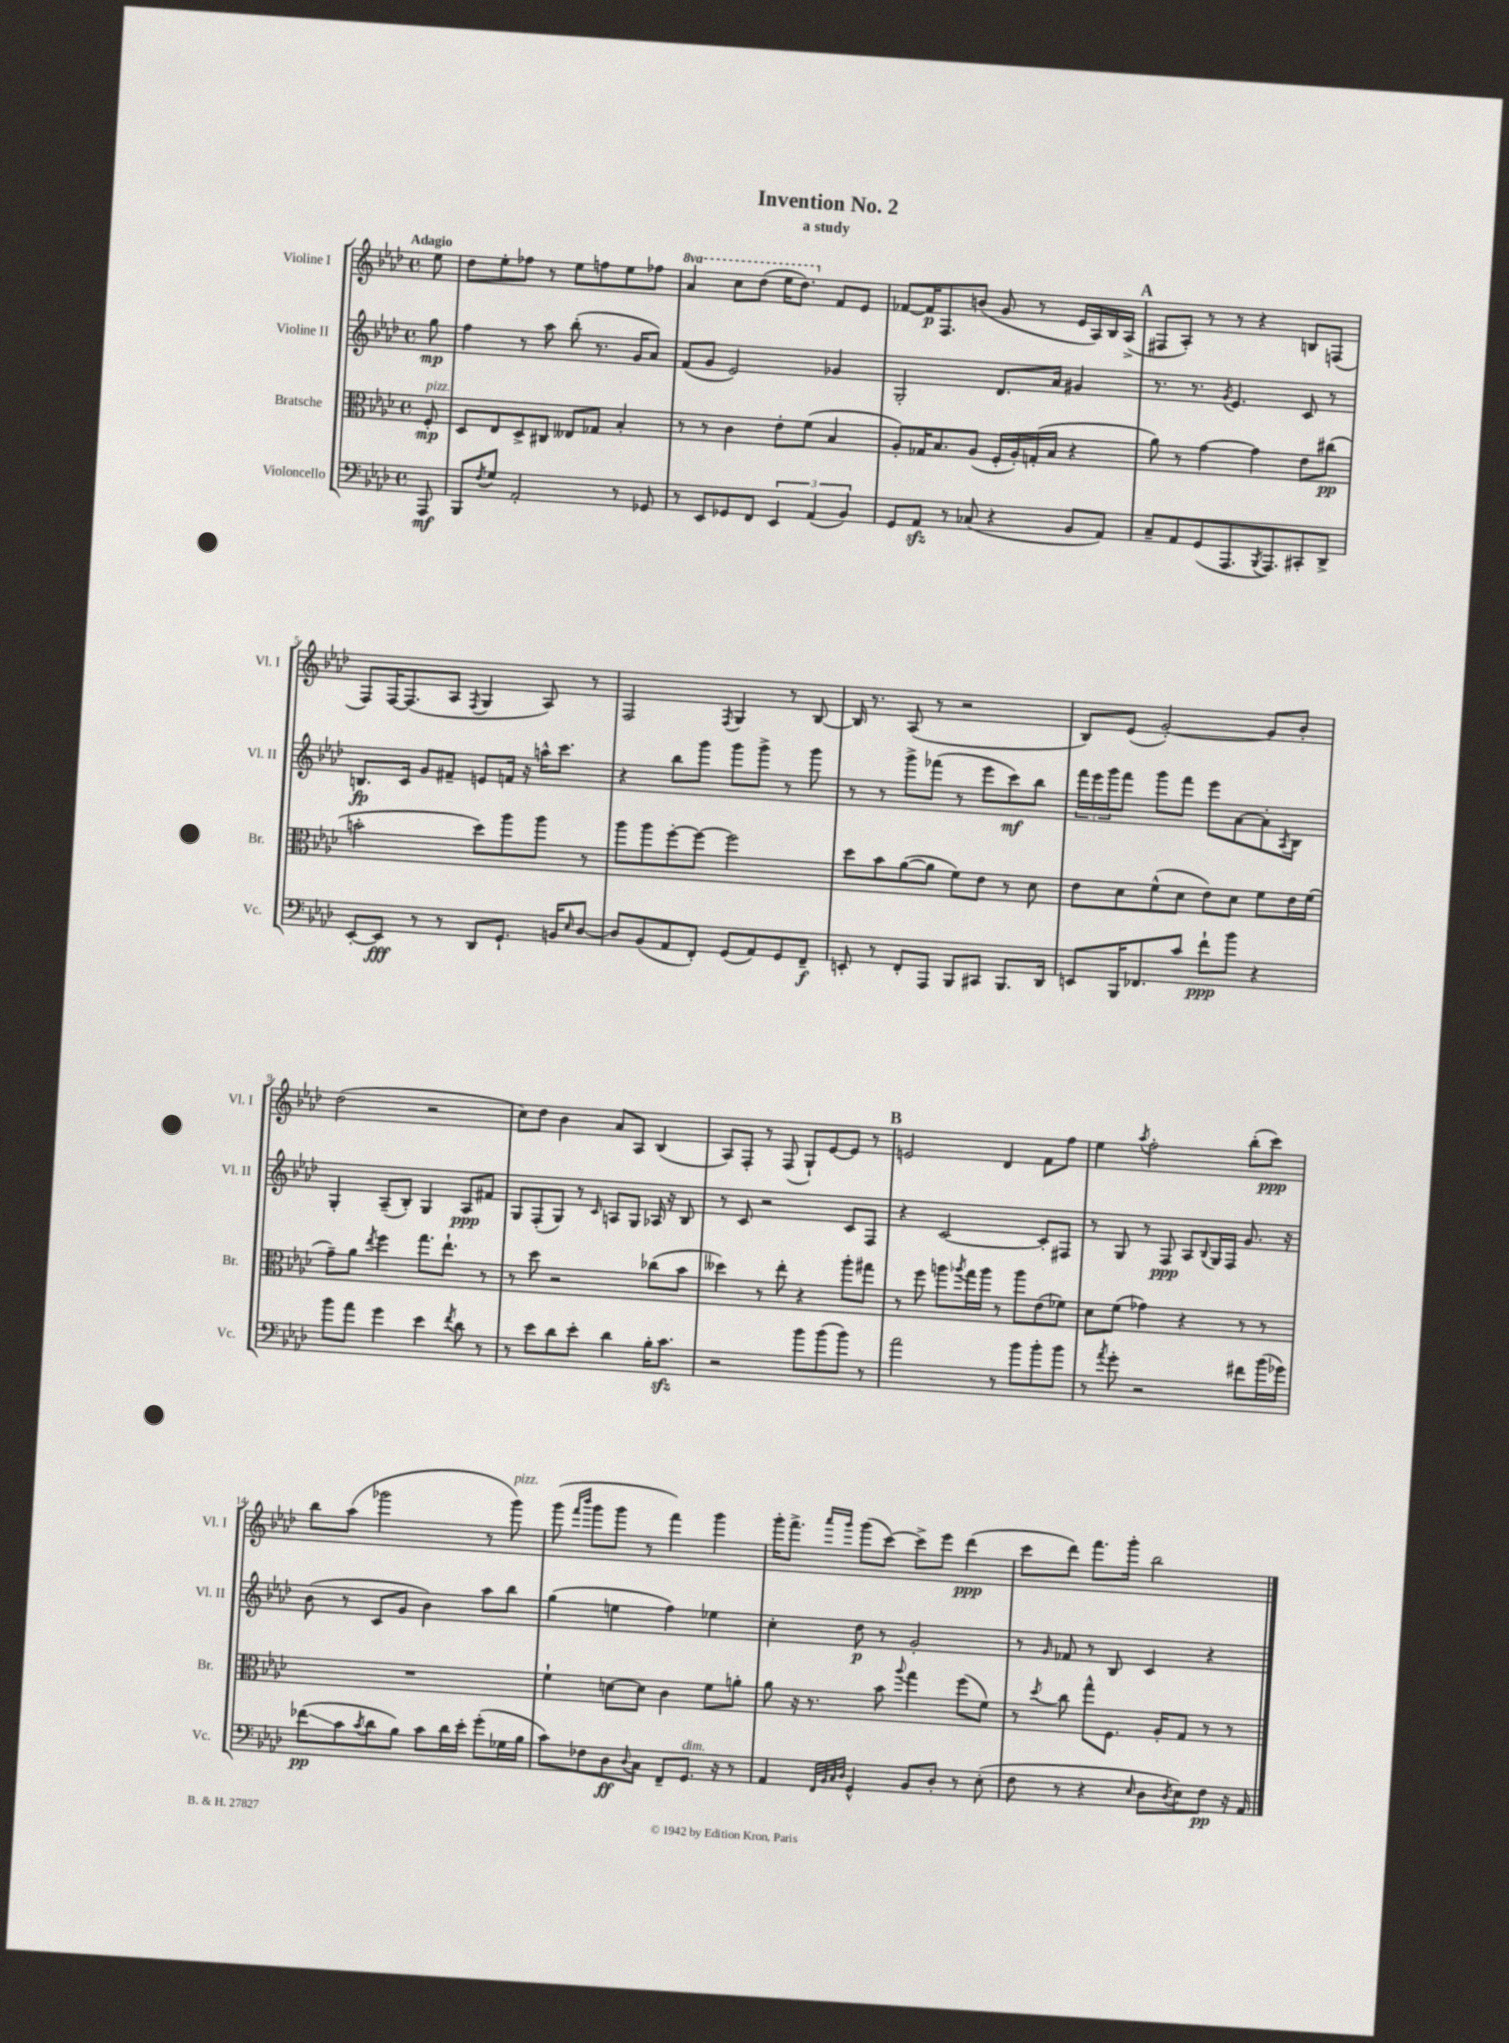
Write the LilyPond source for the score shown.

\header { title = "Invention No. 2" subtitle = "a study" }
<<
\new StaffGroup <<
\new Staff = "s0" \with { instrumentName = "Violine I" shortInstrumentName = "Vl. I" } {
    \clef treble \key aes \major \defaultTimeSignature \time 4/4 \set Staff.ottavationMarkups = #ottavation-simple-ordinals \partial 8 \tempo "Adagio"
    ees''8 |
    des''8 ees''8-. fes''8 r8 ees''8 f''8 ees''8 fes''8 |
    \ottava #1 aes''4 c'''8 des'''8( ees'''16 des'''8.) \ottava #0 f'8 ees'8 |
    fes'8~ fes'16\p f8. b'8( g'8 r8 ees'16 aes16) bes16 aes16->( |
    \mark \markup { \bold "A" } fis8 aes8-.) r8 r8 r4 b8 f8( |
    f8) f16~ f8.( aes8 \acciaccatura { f8 } g4 aes8) r8 |
    f2 \acciaccatura { f8 } g4 r8 bes8~ |
    bes16 r8. aes8( r8 r2 |
    bes8) ees'8( g'2~-.) g'8 bes'8-. |
    des''2( r2 |
    c''8) des''8 bes'4 aes'8 aes8 bes4( |
    aes8) f8-. r8 f8( g8-!) ees'8~ ees'8 r8 |
    \mark \markup { \bold "B" } e'2 des'4 f'8 f''8 |
    ees''4 \acciaccatura { aes''8 } f''2-. bes''8-.( c'''8\ppp) |
    bes''8 aes''8( ges'''2 r8 ges'''8^\markup { \italic "pizz." }) |
    g'''8( \grace { f'''16 bes'''16 } g'''8 g'''8 r8 f'''4) g'''4 |
    g'''16-. f'''8.-> \grace { aes'''16 g'''16 } g'''8( c'''8~) c'''8-> ees'''8 des'''4\ppp( |
    c'''8 des'''8) f'''8. g'''16-. bes''2 \bar "|." |
}
\new Staff = "s1" \with { instrumentName = "Violine II" shortInstrumentName = "Vl. II" } {
    \clef treble \key aes \major \defaultTimeSignature \time 4/4 \partial 8
    g''8\mp |
    f''4 r8 aes''8 bes''8-.( r8. g'16 aes'8) |
    f'8( g'8 ees'2) ges'4 |
    g2-. des'8. aes'16 gis'4 |
    \mark \markup { \bold "A" } r8. r8. \acciaccatura { g'8 } ees'4. c'8 r8 |
    b8.\fp c'16 g'8 fis'8-- e'8 f'16 r16 a''16-^ c'''8. |
    r4 bes''8 g'''8 g'''8 g'''8-> r8 g'''8 |
    r8 r8 g'''8-> fes'''8( r8 ees'''8 c'''8\mf) bes''8 |
    \tuplet 3/2 { f'''16 ees'''16 g'''16 } f'''8 g'''8 f'''8 ees'''8 aes'8~ aes'8-. \acciaccatura { aes8 } bes8 |
    g4-. aes8--( bes8-.) g4 aes8\ppp fis'8 |
    g8 f8-.( g8) r8 \grace { c'16 } a8 g8 aes16 r16 bes8 |
    r8 c'8 r2 c'8 f8 |
    \mark \markup { \bold "B" } r4 c'2~ c'8-. fis8 |
    r8 g8 r8 f8\ppp aes8 \appoggiatura { bes8 } g16 f16 g'8. r16 |
    bes'8( r8 c'8 g'8 bes'4) aes''8 bes''8 |
    g''4( e''4 f''4) ees''4 |
    c''4-. des''8\p r8 g'2-. |
    r8 \grace { g'16 } fes'8 r8 bes8 c'4 r4 \bar "|." |
}
\new Staff = "s2" \with { instrumentName = "Bratsche" shortInstrumentName = "Br." } {
    \clef alto \key aes \major \defaultTimeSignature \time 4/4 \partial 8
    f8-.\mp^\markup { \italic "pizz." } |
    des8 ees8 des8-> cis8 eeses8 ges8 bes4-. |
    r8 r8 c'4 ees'8-. f'8( bes4 |
    aes8-.) ges16 bes8. aes8( f16-. aes16-.) g16-.( bes16 r4 |
    \mark \markup { \bold "A" } aes'8) r8 g'4~ g'4 ees'8 cis''8\pp( |
    b'2-. des''8) aes''8 aes''8 r8 |
    aes''8 aes''8 f''8~-. f''8~ f''2 |
    des''8 bes'8 aes'8~( aes'8 f'8) ees'8 r8 des'8 |
    ees'8 des'8 f'8-^( des'8 ees'8) des'8 f'8 ees'16 f'16( |
    g'8--) aes'8 \acciaccatura { ees''8 } f''4 g''8. ees''8.-! r8 |
    r8 des''8 r2 ces''8( bes'8 |
    deses''4) r8 ees''8-. r4 aes''8-. gis''8 |
    \mark \markup { \bold "B" } r8 f''8 a''8 \acciaccatura { aes''8 } g''16 aes''16 r8 aes''8 ees'8( fes'8) |
    des'8 f'8( ges'4) r4 r8 r8 |
    R1 |
    f'4-! d'8~ d'8 c'4 f'8 a'8-. |
    aes'8 r16 r8. bes'8 \appoggiatura { aes''8 } g''4 f''8( f'8) |
    r8 \acciaccatura { des''8 } c''8 g''8-^ f8. aes16-. g8 r8 r8 \bar "|." |
}
\new Staff = "s3" \with { instrumentName = "Violoncello" shortInstrumentName = "Vc." } {
    \clef bass \key aes \major \defaultTimeSignature \time 4/4 \partial 8
    aes,,8\mf |
    bes,,8 \acciaccatura { f8 } g8 aes,2-. r8 ges,8 |
    r8 ees,8 ges,8 f,8 \tuplet 3/2 { ees,4 aes,4( bes,4) } |
    g,8 aes,8\sfz r8 ces8( r4 bes,8 aes,8) |
    \mark \markup { \bold "A" } c8-- aes,8 g,8( aes,,8. \acciaccatura { bes,,8 } aes,,8.) cis,8-. des,8-> |
    ees,8~-. ees,8\fff r8 r8 des,8 g,8.-! b,16 \grace { ees16 } des8~ |
    des8 bes,8( aes,8 f,8-.) g,8( aes,8) g,8 f,8--\f |
    e,8-. r8 f,8-. aes,,8 bes,,8 cis,8 bes,,8. des,16 |
    e,8 bes,,16 fes,8. c'8 f'8-!\ppp bes'8 r4 |
    bes'8 aes'8 g'4 ees'4 \acciaccatura { f'8 } des'8 r8 |
    r8 ees'8 des'8 ees'8-. des'4 bes16-. c'8.\sfz |
    r2 bes'8 bes'8( bes'8) r8 |
    \mark \markup { \bold "B" } aes'2 r8 bes'8 bes'8-. bes'8 |
    r8 \acciaccatura { aes'8 } g'8-. r2 fis'8 bes'16( ges'16) |
    fes'8\glissando\pp( c'8 \acciaccatura { c'8 } des'8 bes8) c'8 des'16 ees'16-. g'8-.( ges16 bes16 |
    c'8) fes8 des8\ff \appoggiatura { des8 } c8 f,8-- g,8.^\markup { \italic "dim." } r16 r8 |
    aes,4 \grace { f,32 bes,32 c32 des32 } g,4-^ bes,8 des8-. r8 ees8-.( |
    f8 r8 r4 \grace { ees16 } des8 \acciaccatura { des8 } ees8) f8\pp r16 aes,16 \bar "|." |
}
>>
>>
